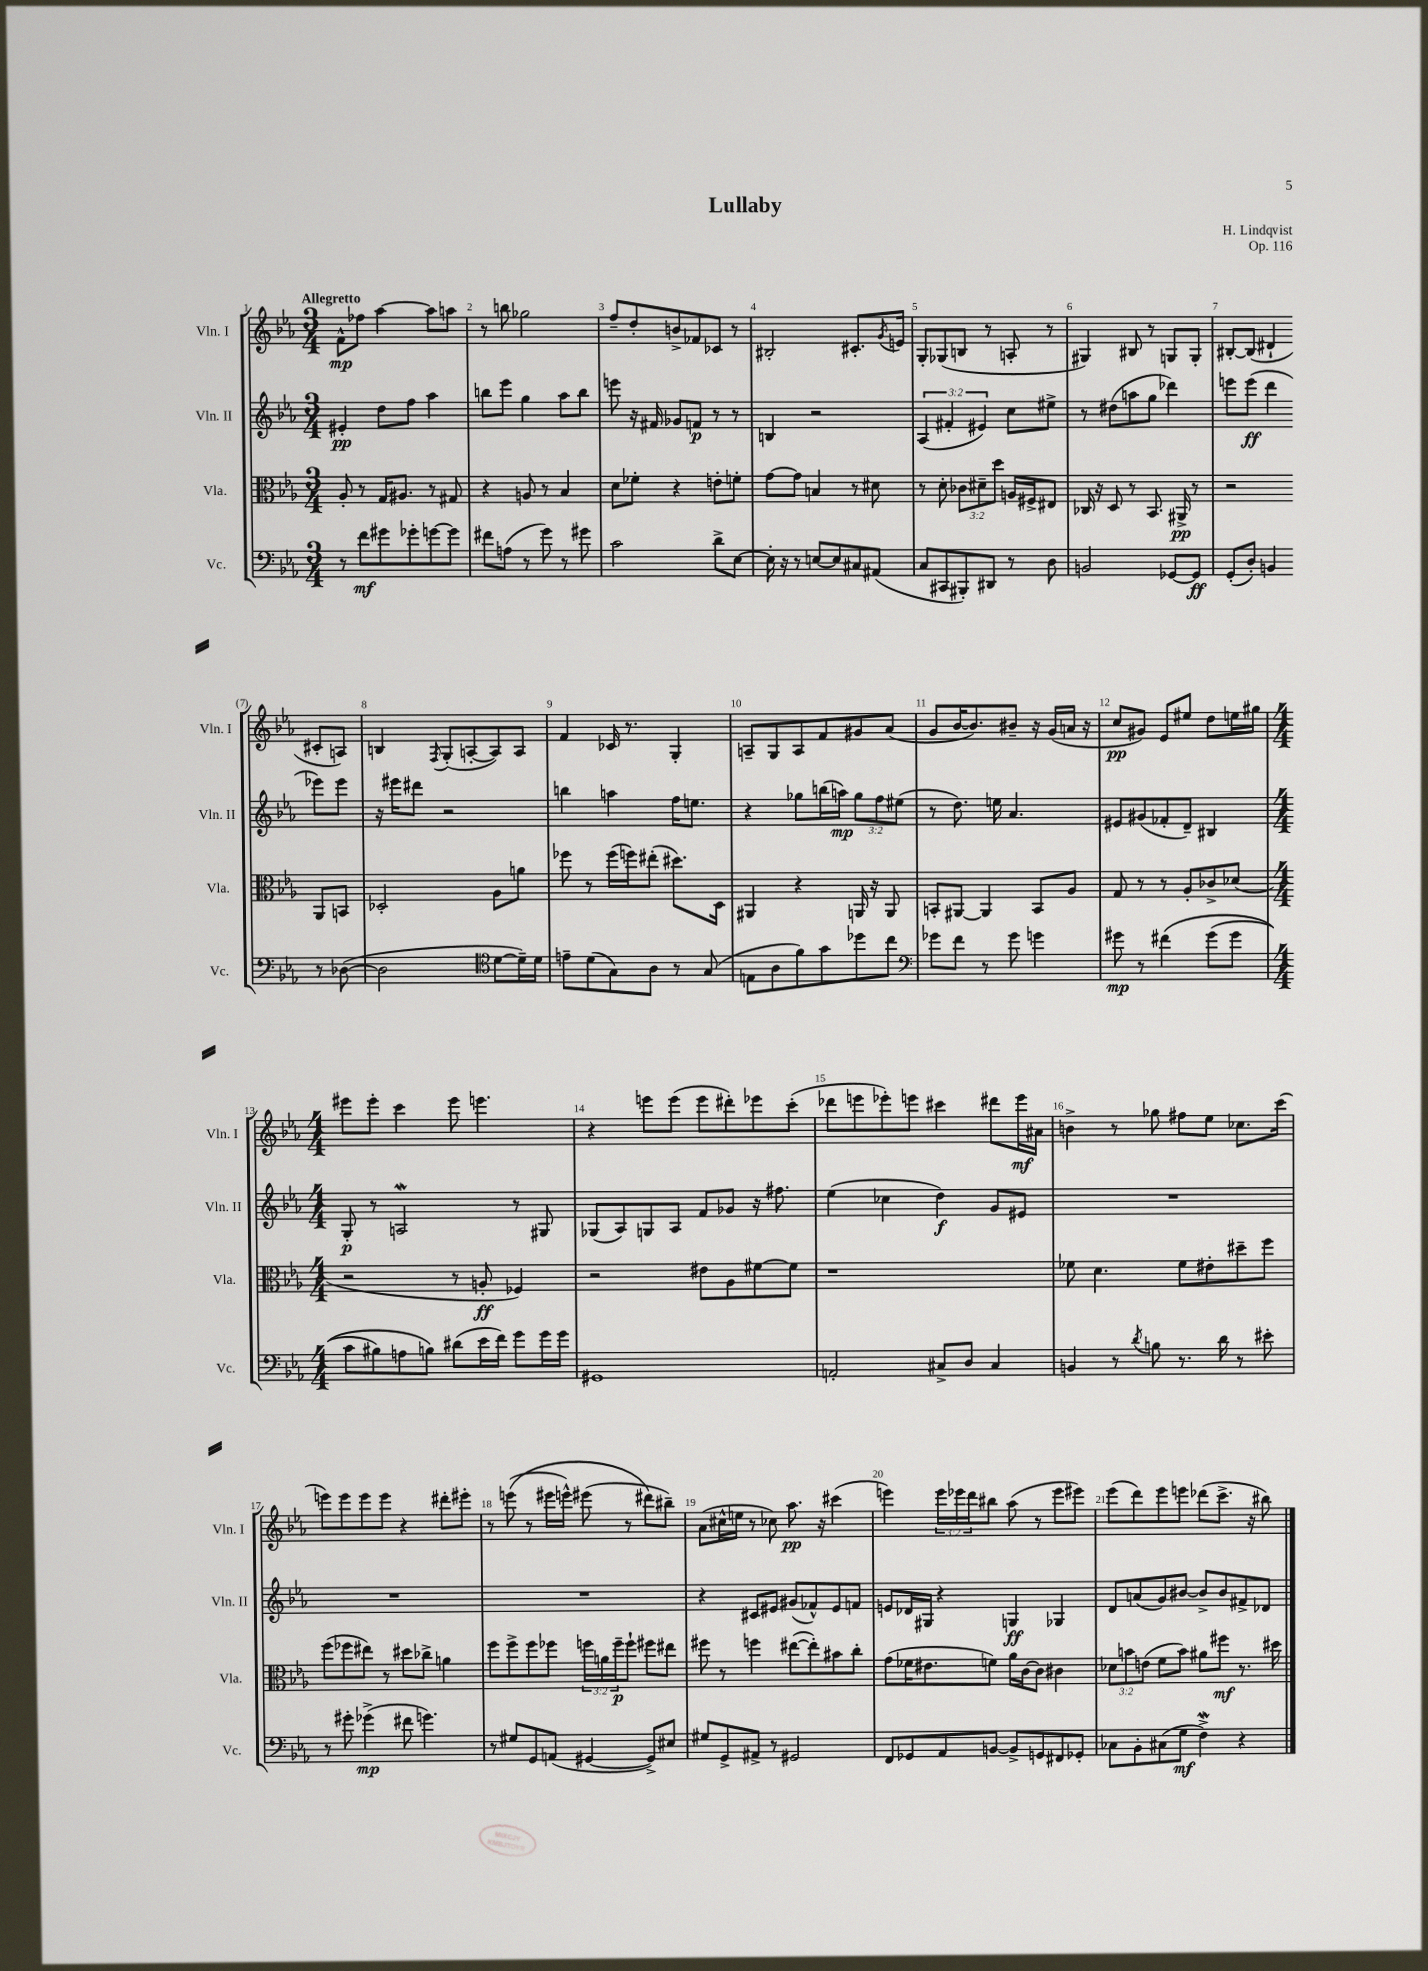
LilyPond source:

\header { title = "Lullaby" composer = "H. Lindqvist" opus = "Op. 116" }
<<
\new StaffGroup <<
\new Staff = "s0" \with { instrumentName = "Vln. I" shortInstrumentName = "Vln. I" } {
    \clef treble \key ees \major \numericTimeSignature \time 3/4 \override Staff.TupletNumber.text = #tuplet-number::calc-fraction-text \tempo "Allegretto"
    f'8-^\mp fes''8 aes''4~ aes''8 a''8 |
    r8 b''8 ges''2 |
    f''8-- d''8-. b'8-> fes'8 ces'8 r8 |
    bis2-. cis'8.-. \acciaccatura { g'8 } e'16 |
    g8-. ges8( b8 r8 a8-. r8 |
    gis4) bis8 r8 g8 g8-. |
    bis8~-. bis8( dis'4-! cis'8-. a8) |
    b4 \acciaccatura { f8 } g8-.( a8~-. a8) a8 |
    f'4 ces'16 r8. g4-. |
    a8-- g8 a8 f'8 gis'8 aes'8( |
    g'8 bes'16~ bes'8.) bis'8-- r16 g'16( a'16 r16 |
    c''8\pp gis'8) ees'8 eis''8 d''8 e''16 gis''16 |
    \numericTimeSignature \time 4/4 eis'''8 eis'''8-. c'''4 eis'''8 e'''4. |
    r4 e'''8 e'''8( e'''8 dis'''8-.) ees'''8 c'''8-.( |
    des'''8 e'''8 ees'''8-.) e'''8 cis'''4 dis'''8 e'''16\mf ais'16 |
    b'4-> r8 ges''8 fis''8 ees''8 ces''8. c'''16( |
    e'''8) e'''8 e'''8 e'''8 r4 dis'''8-. eis'''8-. |
    r8 e'''8(\( r8 eis'''16 e'''16-^) eis'''8( r8 dis'''8\) bis''8--) |
    aes'8( cis''16-^ e''16 r8 ces''8) aes''8.\pp r16 cis'''4( |
    e'''4) \tuplet 3/2 { e'''16 ees'''16 d'''16 } bis''8 aes''8( r8 ees'''8 eis'''8) |
    ees'''8( d'''8) ees'''8 e'''8 des'''8( c'''8.-> r16 bis''8) \bar "|." |
}
\new Staff = "s1" \with { instrumentName = "Vln. II" shortInstrumentName = "Vln. II" } {
    \clef treble \key ees \major \numericTimeSignature \time 3/4 \override Staff.TupletNumber.text = #tuplet-number::calc-fraction-text
    eis'4-.\pp d''8 f''8 aes''4 |
    b''8 ees'''8 g''4 aes''8 b''8 |
    e'''8 r16 fis'16 ges'8 f'8\p r8 r8 |
    b4 r2 |
    \tuplet 3/2 { aes4( fis'4-. eis'4) } c''8 eis''8-> |
    r8 dis''8( a''8 g''8 des'''4) |
    e'''8 e'''8\ff( d'''4 ees'''8) ees'''8 |
    r16 eis'''16 dis'''8 r2 |
    b''4 a''4 f''16 e''8. |
    r4 ges''8 b''16( a''16\mp) \tuplet 3/2 { ges''8 f''8 eis''8( } |
    r8 d''8.) e''16 aes'4. |
    eis'8 gis'8( fes'8-. d'8--) bis4 |
    \numericTimeSignature \time 4/4 g8-.\p r8 a2\mordent r8 gis8 |
    ges8( aes8) g8 aes8 f'8 ges'8 r16 fis''8. |
    ees''4( ces''4 d''4\f) g'8 eis'8 |
    R1 |
    R1 |
    R1 |
    r4 cis'8 eis'8 gis'8( fes'8-^) eis'8 f'8 |
    e'8 des'16 gis16 r4 g4\ff ges4 |
    d'8 a'8( g'8) bis'8~ bis'8-> bis'8 fis'8-> des'8 \bar "|." |
}
\new Staff = "s2" \with { instrumentName = "Vla." shortInstrumentName = "Vla." } {
    \clef alto \key ees \major \numericTimeSignature \time 3/4 \override Staff.TupletNumber.text = #tuplet-number::calc-fraction-text
    aes8-. r8 g16 ais8. r8 gis8 |
    r4 a8 r8 bes4 |
    d'8 fes'8-. r4 e'8-. f'8-. |
    g'8~ g'8 b4 r8 dis'8 |
    r8 d'8-. \tuplet 3/2 { ces'8 dis'8-- d''8 } a16 fis16-> eis8 |
    ces16 r16 d8 r8 bes,8. ais,16->\pp r8 |
    r2 aes,8 b,8 |
    des2-. aes8 a'8 |
    fes''8 r8 fes''16( f''16) eis''8-.( dis''8.) d16 |
    ais,4 r4 a,16 r16 a,8 |
    b,8-. ais,8~ ais,4 b,8 aes8 |
    g8 r8 r8 aes8-. ces'8-> des'8( |
    \numericTimeSignature \time 4/4 r2 r8 a8-.\ff fes4) |
    r2 eis'8 aes8 fis'8~ fis'8 |
    r1 |
    fes'8 d'4. fes'8 eis'8-. dis''8-- f''8 |
    f''8( fes''8 eis''8) r8 dis''8 ces''8-> a'4 |
    f''8 f''8-> f''8 fes''8 \tuplet 3/2 { f''16 a'16 f''16--\p } f''8-! fis''8 eis''8 |
    fis''8 r8 f''4 eis''8~( eis''8-.) bis'8 c''8-. |
    g'8( fes'16 eis'8. f'8) aes'16 c'16~ c'8 cis'4 |
    \tuplet 3/2 { des'8 b'8 e'8( } f'8 b'8) ais'8 fis''8\mf r8. dis''16 \bar "|." |
}
\new Staff = "s3" \with { instrumentName = "Vc." shortInstrumentName = "Vc." } {
    \clef bass \key ees \major \numericTimeSignature \time 3/4
    r8 f'8\mf gis'8 ges'8-. g'8~ g'8 |
    fis'8 a8( r8 g'8) r8 gis'8 |
    c'2 d'8-> ees8~ |
    ees16-. r16 r8 e8~ e8 cis8 ais,8( |
    c8 cis,8 bis,,8-.) dis,8 r8 d8 |
    b,2 ges,8~ ges,8\ff |
    g,8-.( d8-.) b,4 r8 des8~( |
    des2 \clef tenor d'8~ d'16--) d'16 |
    e'8-- d'8( g8) aes8 r8 g8( |
    e8 aes8 f'8) g'8 des''8 c''8 |
    \clef bass ges'8 f'8 r8 ges'8 g'4 |
    gis'8\mp r8 fis'4\( gis'8( gis'8 |
    \numericTimeSignature \time 4/4 c'8 bis8) a8 b8\) dis'8( ees'16 f'16) g'8 g'16 g'16 |
    gis,1 |
    a,2-. cis8-> d8 cis4 |
    b,4 r8 \acciaccatura { d'8 } b8 r8. d'16 r8 eis'8-. |
    r8 gis'8-. ges'4->\mp( fis'8 g'4.) |
    r8 gis8 g,8 a,8( gis,4~ gis,8->) eis8 |
    gis8 g,8-> ais,8-> r8 gis,2 |
    f,8 ges,8 aes,8 b,8~ b,8-> g,8 fis,8 ges,8-. |
    ces8 bes,8-. cis8( g8\mf f4->\mordent) r4 \bar "|." |
}
>>
>>
\layout { \context { \Score \override BarNumber.break-visibility = ##(#f #t #t) barNumberVisibility = #all-bar-numbers-visible } }
